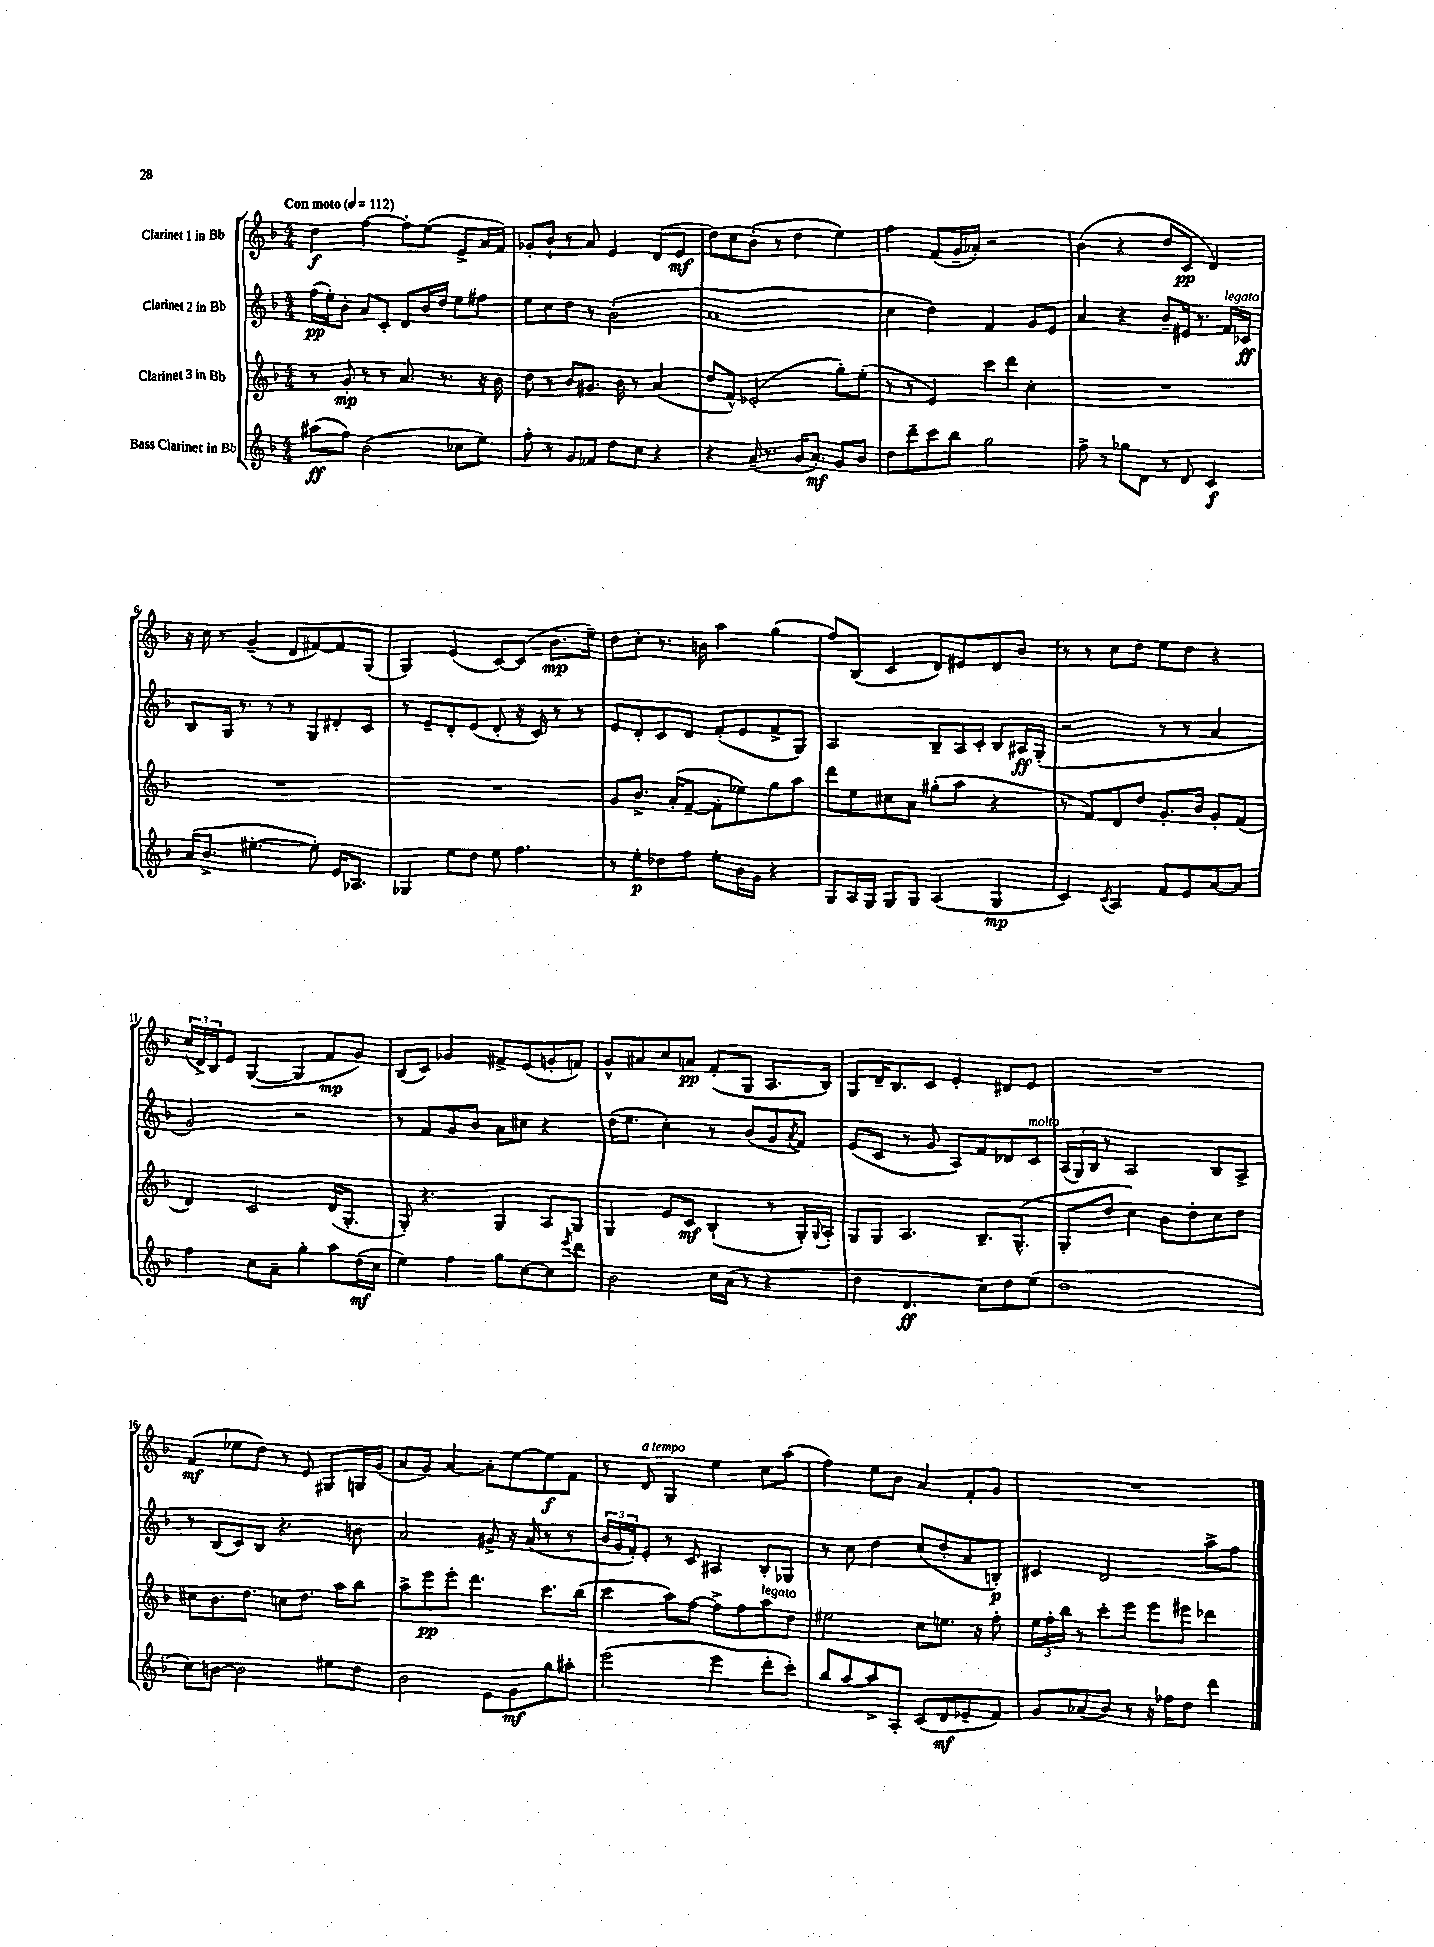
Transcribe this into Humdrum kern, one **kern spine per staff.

**kern	**kern	**kern	**kern
*staff4	*staff3	*staff2	*staff1
*clefG2	*clefG2	*clefG2	*clefG2
*k[b-]	*k[b-]	*k[b-]	*k[b-]
*M4/4	*M4/4	*M4/4	*M4/4
*MM112	*MM112	*MM112	*MM112
(8aa#\L	8r	(16ff\LL	4dd\
.	.	16ee'\J)	.
8ff\J)	8g'/	8b-'\J	.
(2b-\	8r	8a/L	[4ff\
.	8r	8c'/J	.
.	8.a/	8d/L	8ff'\]L
.	.	16b-/L	(8ee\J
.	8.r	16dd/JJ	.
8cc-\L	.	8ee\L	8e^/L
8ee\J)	16r	8ff#\J	16a/L
.	16b-\	.	16f/JJ)
=	=	=	=
8ff'\	8dd\	8ee\L	8g-'/L
8r	8r	8cc\	8b-`/J
8g/L	8b-/L	8dd\J	8r
8f-/J	8.g#/J	8r	8a/
8dd\L	.	(2b-'\	4e/
.	16b-\	.	.
8cc\J	8r	.	.
4r	(4a/	.	(8d/L
.	.	.	8e/J
=	=	=	=
4r	8dd/L	1a	8dd\L)
.	8f^^/J)	.	8cc\
(16a~/	(2e-'/	.	(8b-'\J
8.r	.	.	.
.	.	.	8r
16g/LK	.	.	4dd\
8.a'/J)	.	.	.
8g/L	8gg'\L)	.	4ee\)
8b-/J	(8ee'\J	.	.
=	=	=	=
8dd\L	8r	4cc\	4ff\
8ddd~\	8r	.	.
8ccc\	4e/)	4dd\)	(8f/L
8bb-\J	.	.	16g~/L
.	.	.	16a-'/JJ)
2gg\	8ccc\L	4f/	2r
.	8ddd\J	.	.
.	4cc'\	8g/L	.
.	.	8e/J	.
=	=	=	=
8ff^\	1r	4a/	(4b-\
8r	.	.	.
8gg-\L	.	4r	4r
8d\J	.	.	.
8r	.	8b-~/L	8dd/L
8d/	.	16e#/Jk	8c/J
.	.	8.r	.
4c/	.	.	4d/)
.	.	16f/LL	.
.	.	16c-/JJ	.
=	=	=	=
(16a/LK	1r	8B-/L	16r
8.b-^/J	.	.	16cc\
.	.	16G/Jk	8r
.	.	8.r	.
[4.ee#'\	.	.	(4g~/
.	.	8r	.
.	.	8r	8d/L
8ee#'\])	.	8G/L	[8f#/)
16e/LK	.	8d#'/	8f#/]
8.A-/J	.	.	.
.	.	8c/J	(8G/J
=	=	=	=
4G-/	1r	8r	4G/)
.	.	8e~/L	.
8ee\L	.	8d'/	(4e/
8dd\J	.	(8e/J	.
8ee\	.	8d'/	[8c/L)
4.ff\	.	16r	(8c/]J
.	.	16c/)	.
.	.	8r	8.b-\L
.	.	8r	.
.	.	.	16ee~\Jk)
=	=	=	=
8r	8g/L	8e/L	8dd\L
8ee'\L	8.b-^/J	8d'/	8cc'\J
8dd-\	.	8c/	8.r
.	(16a'/LK	.	.
8ff\J	[8f~/J	8d/J	.
.	.	.	16b\
8ee'\L	8f'\]L	(8f'/L	4aa\
16b-\L	8ee-\)	8e/	.
16g\JJ	.	.	.
4r	8gg\	8f^/	(4gg\
.	8aa\J	8G/J)	.
=	=	=	=
8G/L	8ddd\L	2A/	8ff/L)
16A/L	8ee\	.	(8B-/J
16G/JJ	.	.	.
8G/L	8cc#\	.	4c/
8G/J	8a\J	.	.
(4A/	(8gg#'\L	8B-~/L	8d/L)
.	8aa\J	16A/L	8e#/
.	.	16c'/JJ	.
4G/	4r	8B-/L	8d/
.	.	16A#/L	8b-/J
.	.	(16G'/JJ	.
=	=	=	=
4c/)	8r	2r	8r
.	8f/L)	.	8r
8qc/	.	.	.
4A/	8d/	.	8cc\L
.	8dd/J	.	8dd\J
8f/L	8.g'/L	8r	8ee\L
8e/	.	8r	8dd\J
.	16b-/Jk	.	.
[8a/	8g'/L	4a/	4r
8a/]J	(8f/J	.	.
=	=	=	=
4ff\	4d/)	2g/)	(24cc/LL
.	.	.	24d^/)
.	.	.	24B-/J
.	.	.	8e/J
8cc\L	2c/	.	([4G/
8a~\J	.	.	.
4gg'\	.	2r	4G/]
8aa\L	(16d/LK	.	8f/L
.	8.G'/J	.	.
(16dd\L	.	.	8g/J)
16cc\JJ	.	.	.
=	=	=	=
4ee\)	8G'/)	8r	(8B-/L
.	4.r	8f/L	8c/J)
4ff\	.	8g/	4g-/
.	.	8b-/J	.
8gg\L	4G/	8a\L	8f#^/L
[8cc\	.	8cc#\J	(8e/
8cc\]	8A/L	4r	8g'/
8qeee/	.	.	.
8ddd\J	8G/J	.	8f/J)
=	=	=	=
2b-\	4G/	(16dd\LK	8g^^/L
.	.	8.ee\J	.
.	.	.	8a#/
.	8e/L	4cc'\)	8cc/
.	8c/J	.	8a/J
16cc\LL	(4B-`/	8r	(8f'/L
(16a\JJ	.	.	.
8r	.	(8b-/L	8G/J
4r	8r	8g/	8.A/L
.	.	8qa/	.
.	16G'/LL)	8f/J)	.
.	8qqG/	.	.
.	16A'/JJ	.	16B-/Jk)
=	=	=	=
4dd\	8G/L	(8e/L	8G/L
.	8G/J	8c/J	16d~/K
.	.	.	8.B-/
4.d/	4.A/	8r	.
.	.	8g/	8c/J
.	.	8A/L)	4e'/
8cc\L)	8.B-~/L	8f/	.
8dd\	.	8d-/	8d#/L
.	(8.G^^/J	.	.
(8ee\J	.	8c/J	8e/J
=	=	=	=
1dd	8G'/L	(24A/LL	1r
.	.	24G/)	.
.	.	24B-/JJ	.
.	8dd/J	8r	.
.	4cc\)	2A/	.
.	8b-\L	.	.
.	8dd'\	.	.
.	8cc\	8B-/L	.
.	8dd\J	8A^/J	.
=	=	=	=
8cc\L)	8cc#\L	8r	(4f/
[8b\J	8.b-\	(8B-/L	.
2b\]	.	8c/)	8ee-\L
.	8.dd\J	.	.
.	.	8B-/J	8dd\J)
.	8cc\L	4.r	8r
.	8.dd\J	.	8e/
8ee#\L	.	.	8G#/L
.	16aa\LK	.	.
8dd\J	8bb-\J	8b\	16G/L
.	.	.	(16g/JJ
=	=	=	=
2b-\	8aa^\L	2a/	8a/L
.	8eee\	.	8g/J)
.	8eee'\J	.	[4a/
.	4.ddd\	.	.
8e\L	.	8g#^/	8a'\]L
8g\	.	16r	[8ee\
.	.	(16a/	.
8gg\	8.ccc\L	8r	8ee\]
8aa#'\J	.	8r	8f\J
.	(16bb-\Jk	.	.
=	=	=	=
(2eee\	4ccc\	24b-/LL	8r
.	.	24g/	.
.	.	24f'/J)	.
.	.	8e'/J	8d/
.	8aa\L)	8r	4G/
.	[8ff\J	8c/	.
4eee\	8ff^\]L	4A#/	4ee\
.	8ff\	.	.
8ddd'\L	8aa\	8B-'/L	8cc\L
8ccc'\J)	8dd\J	8G-/J	(8aa\J
=	=	=	=
8bb-/L	2ee#\	8r	4ff\)
[8aa/	.	8cc\	.
8aa^/]	.	4dd\	8ee\L
8A'/J	.	.	8b-\J
(8c/L	8cc\L	(8cc/L	4a/
8d/	8.ee\J	8dd'/	.
8e-~/	.	8a/	8f'/L
.	16r	.	.
8f/J)	8ff'\	8B'/J)	8g/J
=	=	=	=
8g/L	24ee\LL	4c#/	1r
.	24ff'\	.	.
.	24bb-\JJ	.	.
(8a-/	8r	.	.
8b-/J)	8ccc'\L	2d/	.
8r	8eee\J	.	.
16r	8eee\L	.	.
16ff-\LK	.	.	.
8dd\J	8eee#\J	.	.
4ddd\	4ddd-\	8aa^\L	.
.	.	8ff\J	.
==	==	==	==
*-	*-	*-	*-
